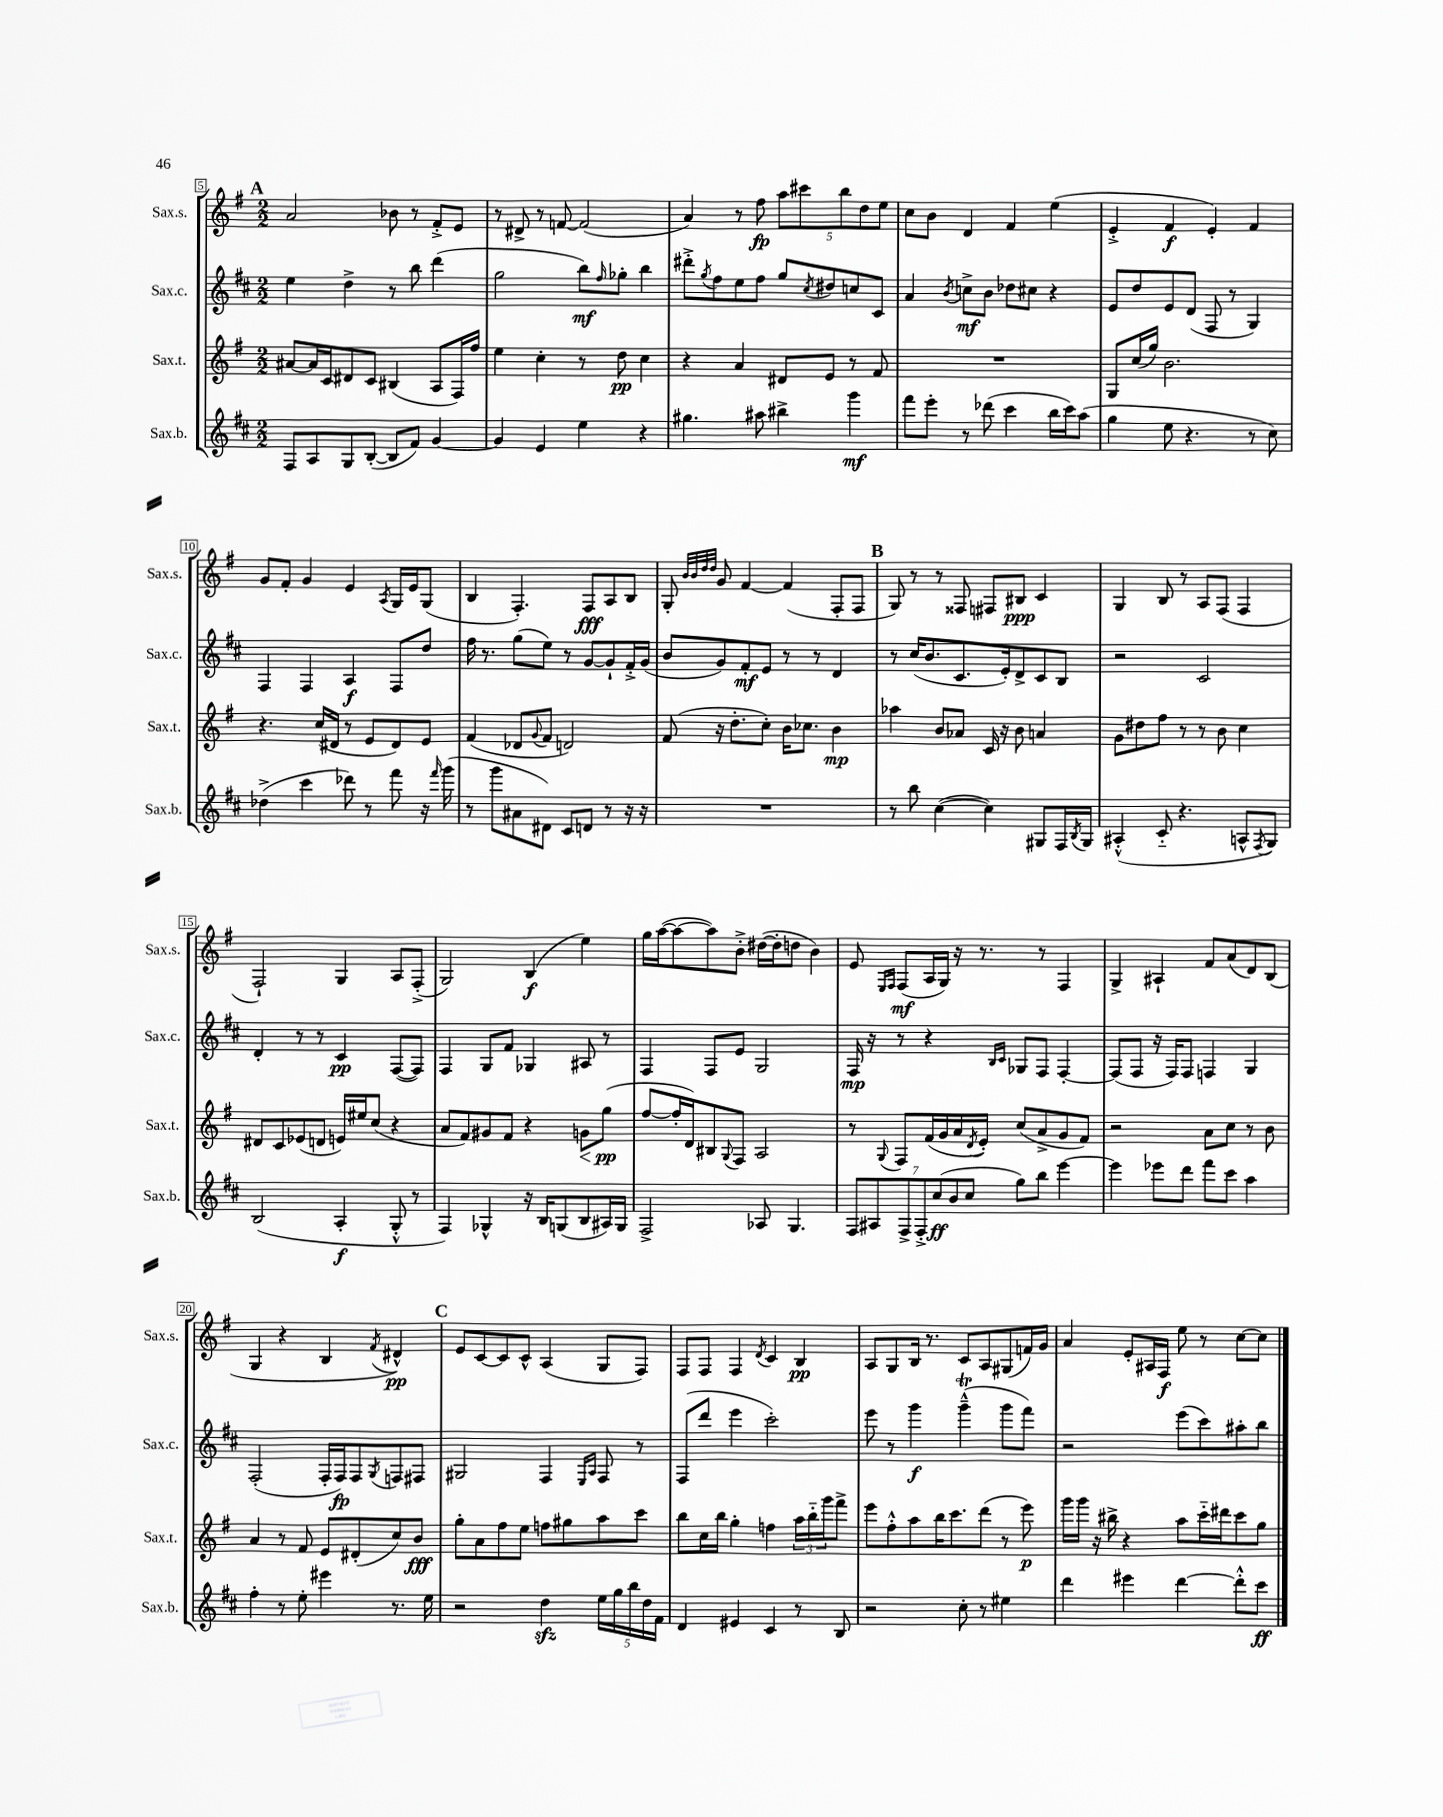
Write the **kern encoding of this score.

**kern	**dynam	**kern	**dynam	**kern	**dynam	**kern	**dynam
*part4	*part4	*part3	*part3	*part2	*part2	*part1	*part1
*staff4	*staff4	*staff3	*staff3	*staff2	*staff2	*staff1	*staff1
*I"Sax.b.	*	*I"Sax.t.	*	*I"Sax.c.	*	*I"Sax.s.	*
*I'Sax.b.	*	*I'Sax.t.	*	*I'Sax.c.	*	*I'Sax.s.	*
*clefG2	*	*clefG2	*	*clefG2	*	*clefG2	*
*k[f#c#]	*	*k[f#]	*	*k[f#c#]	*	*k[f#]	*
*M2/2	*	*M2/2	*	*M2/2	*	*M2/2	*
!!LO:REH:place=s1:t=A
=5	=5	=5	=5	=5	=5	=5	=5
8F#/L	.	[8a#X/L	.	4ee\	.	2a/	.
8A/	.	16a#/L]	.	.	.	.	.
.	.	16c/J	.	.	.	.	.
8G/	.	8d#X/	.	4dd^\	.	.	.
([8B'/J	.	8c/J	.	.	.	.	.
8B/L]	.	(4B#X/	.	8r	.	8b-X\	.
8f#/J)	.	.	.	8bb\	.	8r	.
[4g/	.	8A/L	.	(4ddd\	.	8f#'^/L	.
.	.	16F#/L)	.	.	.	8e/J	.
.	.	16ff#/JJ	.	.	.	.	.
=6	=6	=6	=6	=6	=6	=6	=6
4g/]	.	4ee\	.	2gg\	.	8r	.
.	.	.	.	.	.	8d#X^/	.
4e/	.	4cc'\	.	.	.	8r	.
.	.	.	.	.	.	[8fn/	.
4ee\	.	8r	.	8bb\L)	mf	(2f/]	.
.	.	.	.	16qqff#/	.	.	.
.	.	8dd\	pp	8gg-X'\J	.	.	.
4r	.	4cc\	.	4bb\	.	.	.
=7	=7	=7	=7	=7	=7	=7	=7
4.gg#X\	.	4r	.	8ddd#X'^\L	.	4a/)	.
.	.	.	.	8qgg/	.	.	.
.	.	.	.	8ff#\	.	.	.
.	.	4a/	.	8ee\	.	8r	.
8aa#X\	.	.	.	8ff#\J	.	8ff#\	fp
4bb#X^\	.	8d#X/L	.	8gg/L	.	10aa\L	.
.	.	.	.	.	.	10ccc#X\	.
.	.	.	.	8qcc#/	.	.	.
.	.	8e/J	.	8dd#X/	.	.	.
.	.	.	.	.	.	10bb\	.
4ggg\	mf	8r	.	8ccn/	.	.	.
.	.	.	.	.	.	10dd\	.
.	.	8f#/	.	8c#/J	.	.	.
.	.	.	.	.	.	10ee\J	.
=8	=8	=8	=8	=8	=8	=8	=8
8fff#\L	.	1r	.	4a/	.	8cc\L	.
8eee'\J	.	.	.	.	.	8b\J	.
.	.	.	.	8qb/	.	.	.
8r	.	.	.	8ccn^\L	mf	4d/	.
(8ddd-X\	.	.	.	8b\J	.	.	.
4ccc#\	.	.	.	8dd-X\L	.	4f#/	.
.	.	.	.	8cc#X\J	.	.	.
16bb\LL	.	.	.	4r	.	(4ee\	.
16ccc#\J)	.	.	.	.	.	.	.
(8aa\J	.	.	.	.	.	.	.
=9	=9	=9	=9	=9	=9	=9	=9
4gg\	.	8G/L	.	8e/L	.	4e'^/	.
.	.	(16cc/L	.	8dd/	.	.	.
.	.	16gg/JJ)	.	.	.	.	.
8ee\	.	2.b\	.	8e/	.	4f#/	f
4.r	.	.	.	(8d/J	.	.	.
.	.	.	.	8F#/	.	4e'/)	.
.	.	.	.	8r	.	.	.
8r	.	.	.	4G/)	.	4f#/	.
8cc#\)	.	.	.	.	.	.	.
!!LO:LB:g=z
=10	=10	=10	=10	=10	=10	=10	=10
(4dd-X^\	.	4.r	.	4F#/	.	8g/L	.
.	.	.	.	.	.	8f#'/J	.
4ccc#\	.	.	.	4F#/	.	4g/	.
.	.	(16cc/LL	.	.	.	.	.
.	.	16d#X/JJ	.	.	.	.	.
8ddd-X\)	.	8r	.	4A/	f	4e/	.
8r	.	8e/L	.	.	.	.	.
.	.	.	.	.	.	8qA/	.
8fff#\	.	8d#/)	.	8F#/L	.	16G/LL	.
.	.	.	.	.	.	16e/J	.
16r	.	8e/J	.	8dd/J	.	(8G/J	.
16qqfff#/	.	.	.	.	.	.	.
(16ggg\	.	.	.	.	.	.	.
=11	=11	=11	=11	=11	=11	=11	=11
8r	.	(4f#/	.	16ff#\	.	4B/	.
.	.	.	.	8.r	.	.	.
8ggg\L	.	.	.	.	.	.	.
8a#X\	.	8d-X/L	.	(8gg\L	.	4.F#'/)	.
.	.	8qqg/	.	.	.	.	.
8d#X\J)	.	8f#/J	.	8ee\J)	.	.	.
8c#/L	.	2dn/)	.	8r	.	.	.
8dn/J	.	.	.	[8g/L	.	8F#/L	fff
8r	.	.	.	8g`/]	.	8A/	.
16r	.	.	.	16f#'^/L	.	8B/J	.
16r	.	.	.	(16g/JJ	.	.	.
=12	=12	=12	=12	=12	=12	=12	=12
1r	.	(8f#/	.	8b/L	.	8G'/	.
.	.	.	.	.	.	32qqb/LLL	.
.	.	.	.	.	.	32qqb/	.
.	.	.	.	.	.	32qqdd/	.
.	.	.	.	.	.	32qqdd/JJJ	.
.	.	16r	.	8g/)	.	8g/	.
.	.	8.dd'\L	.	.	.	.	.
.	.	.	.	8f#'/	mf	[4f#/	.
.	.	8cc'\J)	.	8e/J	.	.	.
.	.	16b\KL	.	8r	.	(4f#/]	.
.	.	8.cc-X\J	.	.	.	.	.
.	.	.	.	8r	.	.	.
.	.	4b\	mp	4d/	.	8F#'/L	.
.	.	.	.	.	.	8F#/J	.
!!LO:REH:place=s1:t=B
=13	=13	=13	=13	=13	=13	=13	=13
8r	.	4aa-X\	.	8r	.	8G/)	.
8bb\	.	.	.	(16cc#/KL	.	8r	.
.	.	.	.	8.b/	.	.	.
([4cc#\	.	8b/L	.	.	.	8r	.
.	.	8a-X/J	.	8.c#/	.	8F##X/	.
4cc#\])	.	16c/	.	.	.	8F#X/L	.
.	.	16r	.	16e'/k)	.	.	.
.	.	8b\	.	8d^/	.	8B#X/J	ppp
8G#X/L	.	4an/	.	8c#/	.	4c/	.
16F#/L	.	.	.	8B/J	.	.	.
8qB/	.	.	.	.	.	.	.
16G#/JJ	.	.	.	.	.	.	.
=14	=14	=14	=14	=14	=14	=14	=14
(4A#X'^^/	.	8g\L	.	2r	.	4G/	.
.	.	8dd#X\	.	.	.	.	.
8c#/	.	8ff#\J	.	.	.	8B/	.
4.r	.	8r	.	.	.	8r	.
.	.	8r	.	2c#/	.	8A/L	.
.	.	8b\	.	.	.	(8F#/J	.
8An^^/L	.	4cc\	.	.	.	4F#/	.
8qF#/	.	.	.	.	.	.	.
8G/J)	.	.	.	.	.	.	.
!!LO:LB:g=z
=15	=15	=15	=15	=15	=15	=15	=15
(2B/	.	8d#X/L	.	4d'/	.	2F#`/)	.
.	.	8c/	.	.	.	.	.
.	.	(8e-X/	.	8r	.	.	.
.	.	8dn/J	.	8r	.	.	.
4A'/	f	16en/LL)	.	4c#/	pp	4G/	.
.	.	16ee#X/J	.	.	.	.	.
.	.	(8cc/J	.	.	.	.	.
8G'^^/	.	4r	.	([8F#/L	.	8A/L	.
8r	.	.	.	8F#/J])	.	(8F#'^/J	.
=16	=16	=16	=16	=16	=16	=16	=16
4F#/)	.	8a/L	.	4F#/	.	2G/)	.
.	.	8f#/)	.	.	.	.	.
4G-X^^/	.	8g#X/	.	8G/L	.	.	.
.	.	8f#/J	.	8f#/J	.	.	.
16r	.	4r	.	4G-X/	.	(4B/	f
16B/KL	.	.	.	.	.	.	.
(8Gn/	.	.	.	.	.	.	.
!	!	!	!LO:HP:b	!	!	!	!
8B/	.	8gn\L	<	8A#X/	.	4ee\)	.
16A#X/L)	.	(8gg\J	pp	8r	.	.	.
16G/JJ	.	.	.	.	.	.	.
.	.	.	[	.	.	.	.
=17	=17	=17	=17	=17	=17	=17	=17
2F#^/	.	[8ff#/L	.	4F#/	.	16gg\LL	.
.	.	.	.	.	.	([16aa\J	.
.	.	16ff#'/L]	.	.	.	8aa\_	.
.	.	16d/J)	.	.	.	.	.
.	.	8B#X/	.	8F#/L	.	8aa\])	.
.	.	8qqG/	.	.	.	.	.
.	.	8F#/J	.	8e/J	.	8b'^\J	.
8A-X/	.	2A/	.	2G/	.	([16dd#X\LL	.
.	.	.	.	.	.	16dd#'\J]	.
4.G/	.	.	.	.	.	8ddn\J	.
.	.	.	.	.	.	4b\)	.
=18	=18	=18	=18	=18	=18	=18	=18
14F#/L	.	8r	.	16F#/	mp	8e/	.
.	.	.	.	16r	.	.	.
14A#X/	.	.	.	.	.	.	.
.	.	.	.	.	.	16qqE/LL	.
.	.	8qqG/	.	.	.	16qqF#/JJ	.
.	.	8F#/L	.	8r	.	(8F#/L	mf
14F#^/	.	.	.	.	.	.	.
14F#'^/	.	.	.	.	.	.	.
.	.	(16f#/L	.	4r	.	16A/L	.
(14cc#/	ff	.	.	.	.	.	.
.	.	16g/	.	.	.	16G/JJ)	.
14b/	.	.	.	.	.	.	.
.	.	16a/	.	.	.	16r	.
14cc#/J	.	.	.	.	.	.	.
.	.	8qd/	.	.	.	.	.
.	.	16e'/JJ)	.	.	.	8.r	.
.	.	.	.	16qqB/LL	.	.	.
.	.	.	.	16qqc#/JJ	.	.	.
8gg\L)	.	(8cc/L	.	8G-X/L	.	.	.
8bb\J	.	8a^/	.	8F#/J	.	8r	.
[4eee\	.	8g/	.	[4F#'/	.	4F#/	.
.	.	8f#/J)	.	.	.	.	.
=19	=19	=19	=19	=19	=19	=19	=19
4eee\]	.	2r	.	(8F#/L]	.	4G^/	.
.	.	.	.	8F#/J	.	.	.
8eee-X\L	.	.	.	16r	.	4A#X`/	.
.	.	.	.	16F#/KL)	.	.	.
8ddd\J	.	.	.	8F#/J	.	.	.
8fff#\L	.	8a\L	.	4Fn/	.	8f#/L	.
8ccc#\J	.	8cc\J	.	.	.	(8a/	.
4aa\	.	8r	.	4G/	.	8d/)	.
.	.	8b\	.	.	.	(8B/J	.
!!LO:LB:g=z
=20	=20	=20	=20	=20	=20	=20	=20
4ff#'\	.	4a/	.	(2F#'/	.	4G/	.
8r	.	8r	.	.	.	4r	.
8ee'\	.	8f#/	.	.	.	.	.
4eee#X\	.	8e/L	.	16F#'/LL	.	4B/	.
.	.	.	.	16F#/J)	fp	.	.
.	.	(8d#X'/	.	8F#/	.	.	.
.	.	.	.	8qG/	.	8qf#/	.
8.r	.	8cc/)	.	8Fn/	.	4d#X^^/)	pp
.	.	8b/J	fff	8F#X/J	.	.	.
16ee\	.	.	.	.	.	.	.
!!LO:REH:place=s1:t=C
=21	=21	=21	=21	=21	=21	=21	=21
2r	.	8gg'\L	.	2G#X/	.	8e/L	.
.	.	8a\	.	.	.	[8c/	.
.	.	8ff#\	.	.	.	8c/]	.
.	.	8ee\J	.	.	.	8c^^/J	.
4ddzz\	.	8ffn\L	.	4F#/	.	(4A/	.
.	.	8gg#X\	.	.	.	.	.
.	.	.	.	16qqE/LL	.	.	.
.	.	.	.	16qqA/JJ	.	.	.
20ee\LL	.	8aa\	.	8F#/	.	8G/L	.
20gg\	.	.	.	.	.	.	.
20bb\	.	.	.	.	.	.	.
.	.	8ccc\J	.	8r	.	8F#/J)	.
20dd\	.	.	.	.	.	.	.
20f#\JJ	.	.	.	.	.	.	.
=22	=22	=22	=22	=22	=22	=22	=22
4d/	.	8bb\L	.	(8F#/L	.	8F#/L	.
.	.	16cc\L	.	8ddd/J	.	8F#/J	.
.	.	16bb\JJ	.	.	.	.	.
4e#X/	.	4gg'\	.	4eee\	.	4F#/	.
.	.	.	.	.	.	8qd/	.
4c#/	.	4ffn\	.	2ccc#'\)	.	4c/	.
8r	.	24aa\LL	.	.	.	4B/	pp
.	.	24bb\	.	.	.	.	.
.	.	24ggg\J	.	.	.	.	.
8B/	.	8fff#^\J	.	.	.	.	.
=23	=23	=23	=23	=23	=23	=23	=23
2r	.	8eee\L	.	8eee\	.	8A/L	.
.	.	8ff#'^^\	.	8r	.	8G/	.
.	.	8aa\	.	4ggg\	f	16B/Jk	.
.	.	.	.	.	.	8.r	.
.	.	16bb\K	.	.	.	.	.
.	.	8.ccc\	.	.	.	.	.
8cc#'\	.	.	.	(4gggT~^^\	.	8c/L	.
8r	.	(8ddd\J	.	.	.	8A/	.
4ee#X\	.	8r	.	8ggg\L	.	(8G#X/	.
.	.	8eee\)	p	8fff#\J)	.	16fn/L)	.
.	.	.	.	.	.	16g/JJ	.
=24	=24	=24	=24	=24	=24	=24	=24
4ddd\	.	16ggg\LL	.	2r	.	4a/	.
.	.	16ggg\JJ	.	.	.	.	.
.	.	16r	.	.	.	.	.
.	.	16bb#X^\	.	.	.	.	.
4eee#X\	.	4r	.	.	.	8e'/L	.
.	.	.	.	.	.	16A#X/L	.
.	.	.	.	.	.	16F#/JJ	f
[4ddd\	.	8aa\L	.	(8eee\L	.	8ee\	.
.	.	16ccc\L	.	8ccc#\)	.	8r	.
.	.	16ddd#X\J	.	.	.	.	.
8ddd'^^\L]	.	8ccc\	.	8aa#X'\	.	[8cc\L	.
8ccc#\J	ff	8gg\J	.	8bb\J	.	8cc\J]	.
==	==	==	==	==	==	==	==
*-	*-	*-	*-	*-	*-	*-	*-
